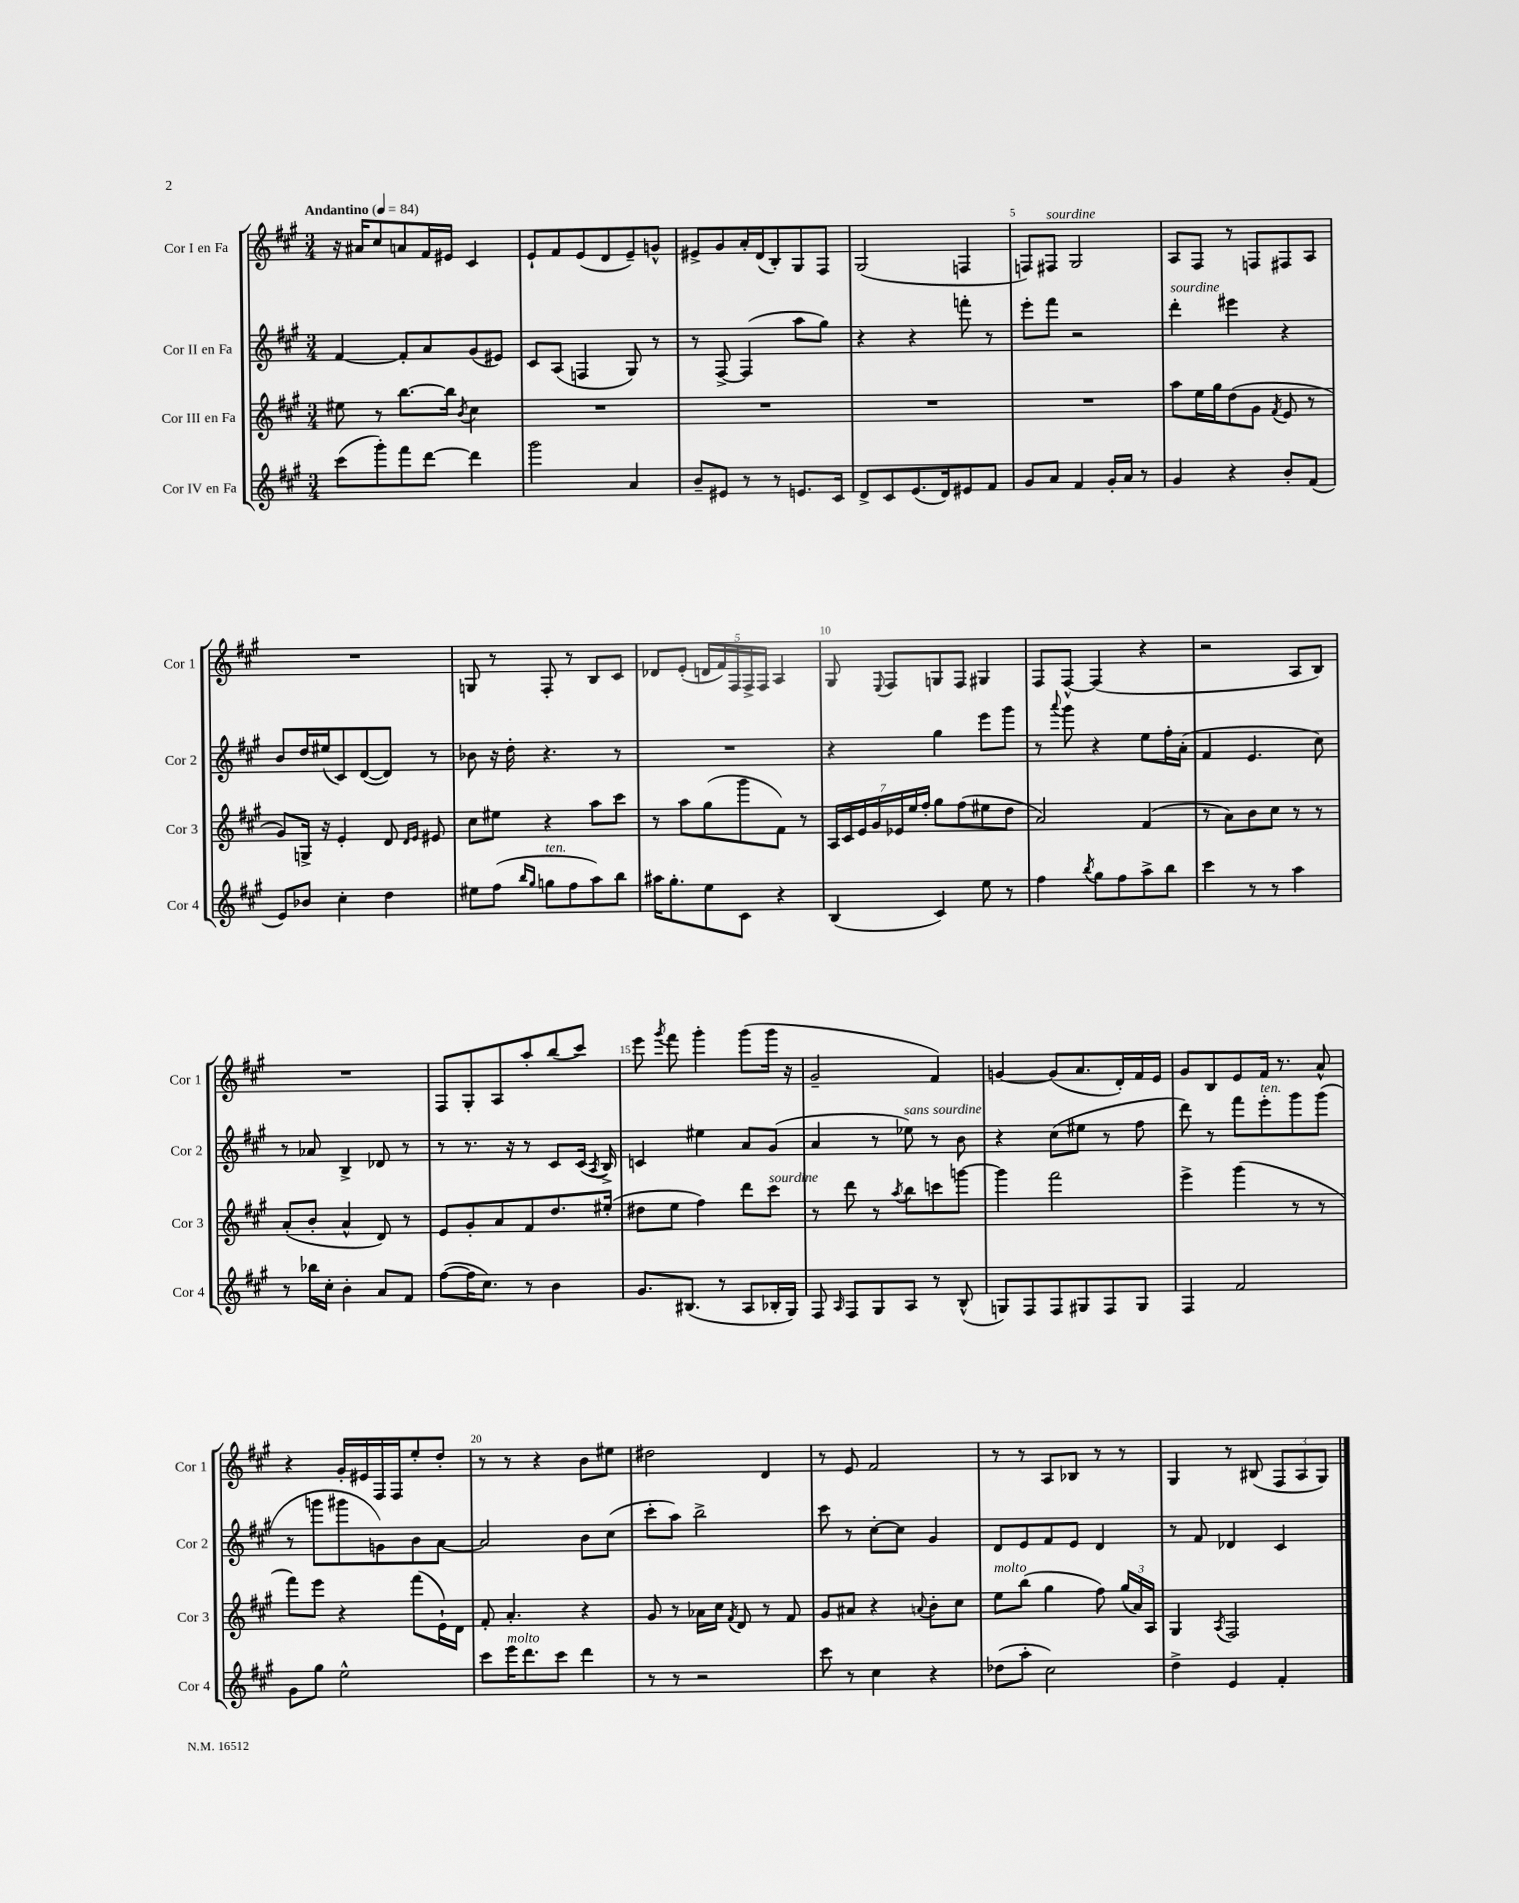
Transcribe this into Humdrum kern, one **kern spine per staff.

**kern	**kern	**kern	**kern
*staff4	*staff3	*staff2	*staff1
*clefG2	*clefG2	*clefG2	*clefG2
*k[f#c#g#]	*k[f#c#g#]	*k[f#c#g#]	*k[f#c#g#]
*M3/4	*M3/4	*M3/4	*M3/4
*MM84	*MM84	*MM84	*MM84
(8ccc#	8ee#	[4f#	16r
.	.	.	16a#
8ggg#')	8r	.	8cc#
8fff#	[8.bb	8f#']	8a
[8ddd	.	8a	16f#
.	16bb]	.	16e#
.	8qb	.	.
4ddd]	4cc#	(8g#	4c#
.	.	8e#)	.
=	=	=	=
2ggg#	2.r	8c#	8e`
.	.	(8A	8f#
.	.	4F	(8e
.	.	.	8d
4a	.	8G#)	8e~)
.	.	8r	8g^^
=	=	=	=
8b~	2.r	8r	8e#^
8e#	.	[8F#^	8g#
8r	.	(4F#]	16a'
.	.	.	(16d
8r	.	.	8B')
8.e	.	8aa	8G#
.	.	8gg#)	8F#
16c#	.	.	.
=	=	=	=
8d^	2.r	4r	(2G#
8c#	.	.	.
(8.e	.	4r	.
16d)	.	.	.
8e#	.	8fff'	4F
8f#	.	8r	.
=	=	=	=
8g#	2.r	8eee'	8F)
8a	.	8fff#	8F#
4f#	.	2r	2G#
16g#'	.	.	.
16a	.	.	.
8r	.	.	.
=	=	=	=
4g#	8aa	4ddd'	8A
.	16ee	.	8F#
.	16gg#	.	.
4r	(8dd	4eee#	8r
.	8g#	.	8F
.	8qf#	.	.
8b'	8e	4r	8F#
(8f#	8r	.	8A
=	=	=	=
8e)	8g#)	8b	2.r
8b-	16G^	16dd	.
.	16r	(16ee#	.
4cc#'	4e'	8c#)	.
.	.	([8d	.
4dd	8d	8d])	.
.	16qqd	.	.
.	16qqe	.	.
.	8e#	8r	.
=	=	=	=
8ee#	8cc#	8b-	8G
(8ff#	8ee#	16r	8r
.	.	16dd'	.
16qqbb	.	.	.
16qqgg#	.	.	.
8gg	4r	4.r	8F#'
8ff#	.	.	8r
8aa)	8aa	.	8B
8bb	8ccc#	8r	8c#
=	=	=	=
16aa#	8r	2.r	8d-
8.gg#'	.	.	.
.	8aa	.	(8e'
8ee	(8gg#	.	20d
.	.	.	20f#)
.	.	.	20F#
8c#	8ggg#	.	.
.	.	.	20F#^
.	.	.	20F#
4r	8f#)	.	4A
.	8r	.	.
=	=	=	=
(4B	28A	4r	8G#
.	28c#	.	.
.	28e	.	.
.	28g#	.	.
.	.	.	8qqE
.	.	.	8F#
.	28e-	.	.
.	28ee	.	.
.	28ff#'	.	.
4c#)	8gg#	4gg#	8G
.	(8ff#	.	8F#
8ee	8ee#	8eee	4G#
8r	8dd	8ggg#	.
=	=	=	=
4ff#	2a)	8r	8F#
.	.	8qqaaa	.
.	.	8ggg#	[8F#^^
8qbb	.	.	.
8gg#	.	4r	(4F#]
8ff#	.	.	.
8aa^	(4f#	8ee	4r
8bb	.	16ff#'	.
.	.	(16a'	.
=	=	=	=
4ccc#	8r	4f#	2r
.	8a)	.	.
8r	8b	4.e	.
8r	8cc#	.	.
4aa	8r	.	8A
.	8r	8cc#)	8B)
=	=	=	=
8r	(8a'	8r	2.r
16bb-	8b'	8a-	.
16cc#'	.	.	.
4b'	4a^^	4B^	.
8a	8d)	8d-	.
8f#	8r	8r	.
=	=	=	=
([8ff#	8e	8r	8F#
16ff#]	8g#'	8.r	8G#'
8.cc#)	.	.	.
.	8a	.	8A
.	.	16r	.
8r	8f#	8r	8aa'
4b	8.dd	8c#	(8bb
.	.	(16c#	8ccc#)
.	.	8qA	.
.	(16ee#'	16B^)	.
=	=	=	=
8.g#	8dd#	4c	8eee
.	.	.	8qggg#
.	8ee	.	8fff#
(8.B#	.	.	.
.	4ff#)	4ee#	4ggg#'
8r	.	.	.
8A	8ddd	8a	(8ggg#
16B-'	8ccc#	(8g#	16ggg#
16G#)	.	.	16r
=	=	=	=
8F#	8r	4a	2g#~
16qqA	.	.	.
8F#	8ddd	.	.
8G#	8r	8r	.
.	8qaa	.	.
8A	8bb	8ee-)	.
8r	8ccc	8r	4f#)
(8B^^	[8ggg	8b	.
=	=	=	=
8G)	4ggg]	4r	[4g
8F#	.	.	.
8F#	2fff#	(8cc#	(8g]
8G#	.	8ee#	8.a
8F#	.	8r	.
.	.	.	16d')
8G#	.	8ff#	16f#
.	.	.	16e
=	=	=	=
4F#	4eee^	8ddd)	8g#
.	.	8r	8B
2f#	(4ggg#	8fff#	8e
.	.	8eee'	16f#
.	.	.	8.r
.	8r	8ggg#	.
.	8r	(8ggg#	8a^^
=	=	=	=
8g#	8fff#)	8r	4r
8gg#	8eee	8ggg	.
2ee^^	4r	8ggg#	16g#'
.	.	.	16e#
.	.	8g)	16F#
.	.	.	16F#
.	(8fff#	8b	8ee'
.	16e`)	[8a	8dd'
.	16d	.	.
=	=	=	=
8ccc#	8f#'	2a]	8r
16eee	4.a'	.	8r
8.ddd	.	.	.
.	.	.	4r
8ccc#	.	.	.
4ddd	4r	8b	8b
.	.	(8cc#	8ee#
=	=	=	=
8r	8g#	8ccc#'	2dd#
8r	8r	8aa)	.
2r	16a-	2bb^	.
.	16cc#	.	.
.	8qf#	.	.
.	8d	.	.
.	8r	.	4d
.	8f#	.	.
=	=	=	=
8ccc#	8g#	8ccc#	8r
8r	8a#	8r	8e
4cc#	4r	[8cc#'	2f#
.	.	8cc#]	.
.	8qqa	.	.
4r	8b'	4g#	.
.	8cc#	.	.
=	=	=	=
(8dd-	8ee	8d	8r
8aa'	(8bb	8e	8r
2cc#)	4gg#	8f#	8A
.	.	8e	8B-
.	8ff#)	4d	8r
.	(24gg#	.	8r
.	24a)	.	.
.	24A	.	.
=	=	=	=
4dd^	4G#	8r	4G#
.	.	8f#	.
.	8qA	.	.
4e	2F#	4d-	8r
.	.	.	(8B#
4f#'	.	4c#	12F#
.	.	.	12A
.	.	.	12G#)
==	==	==	==
*-	*-	*-	*-
